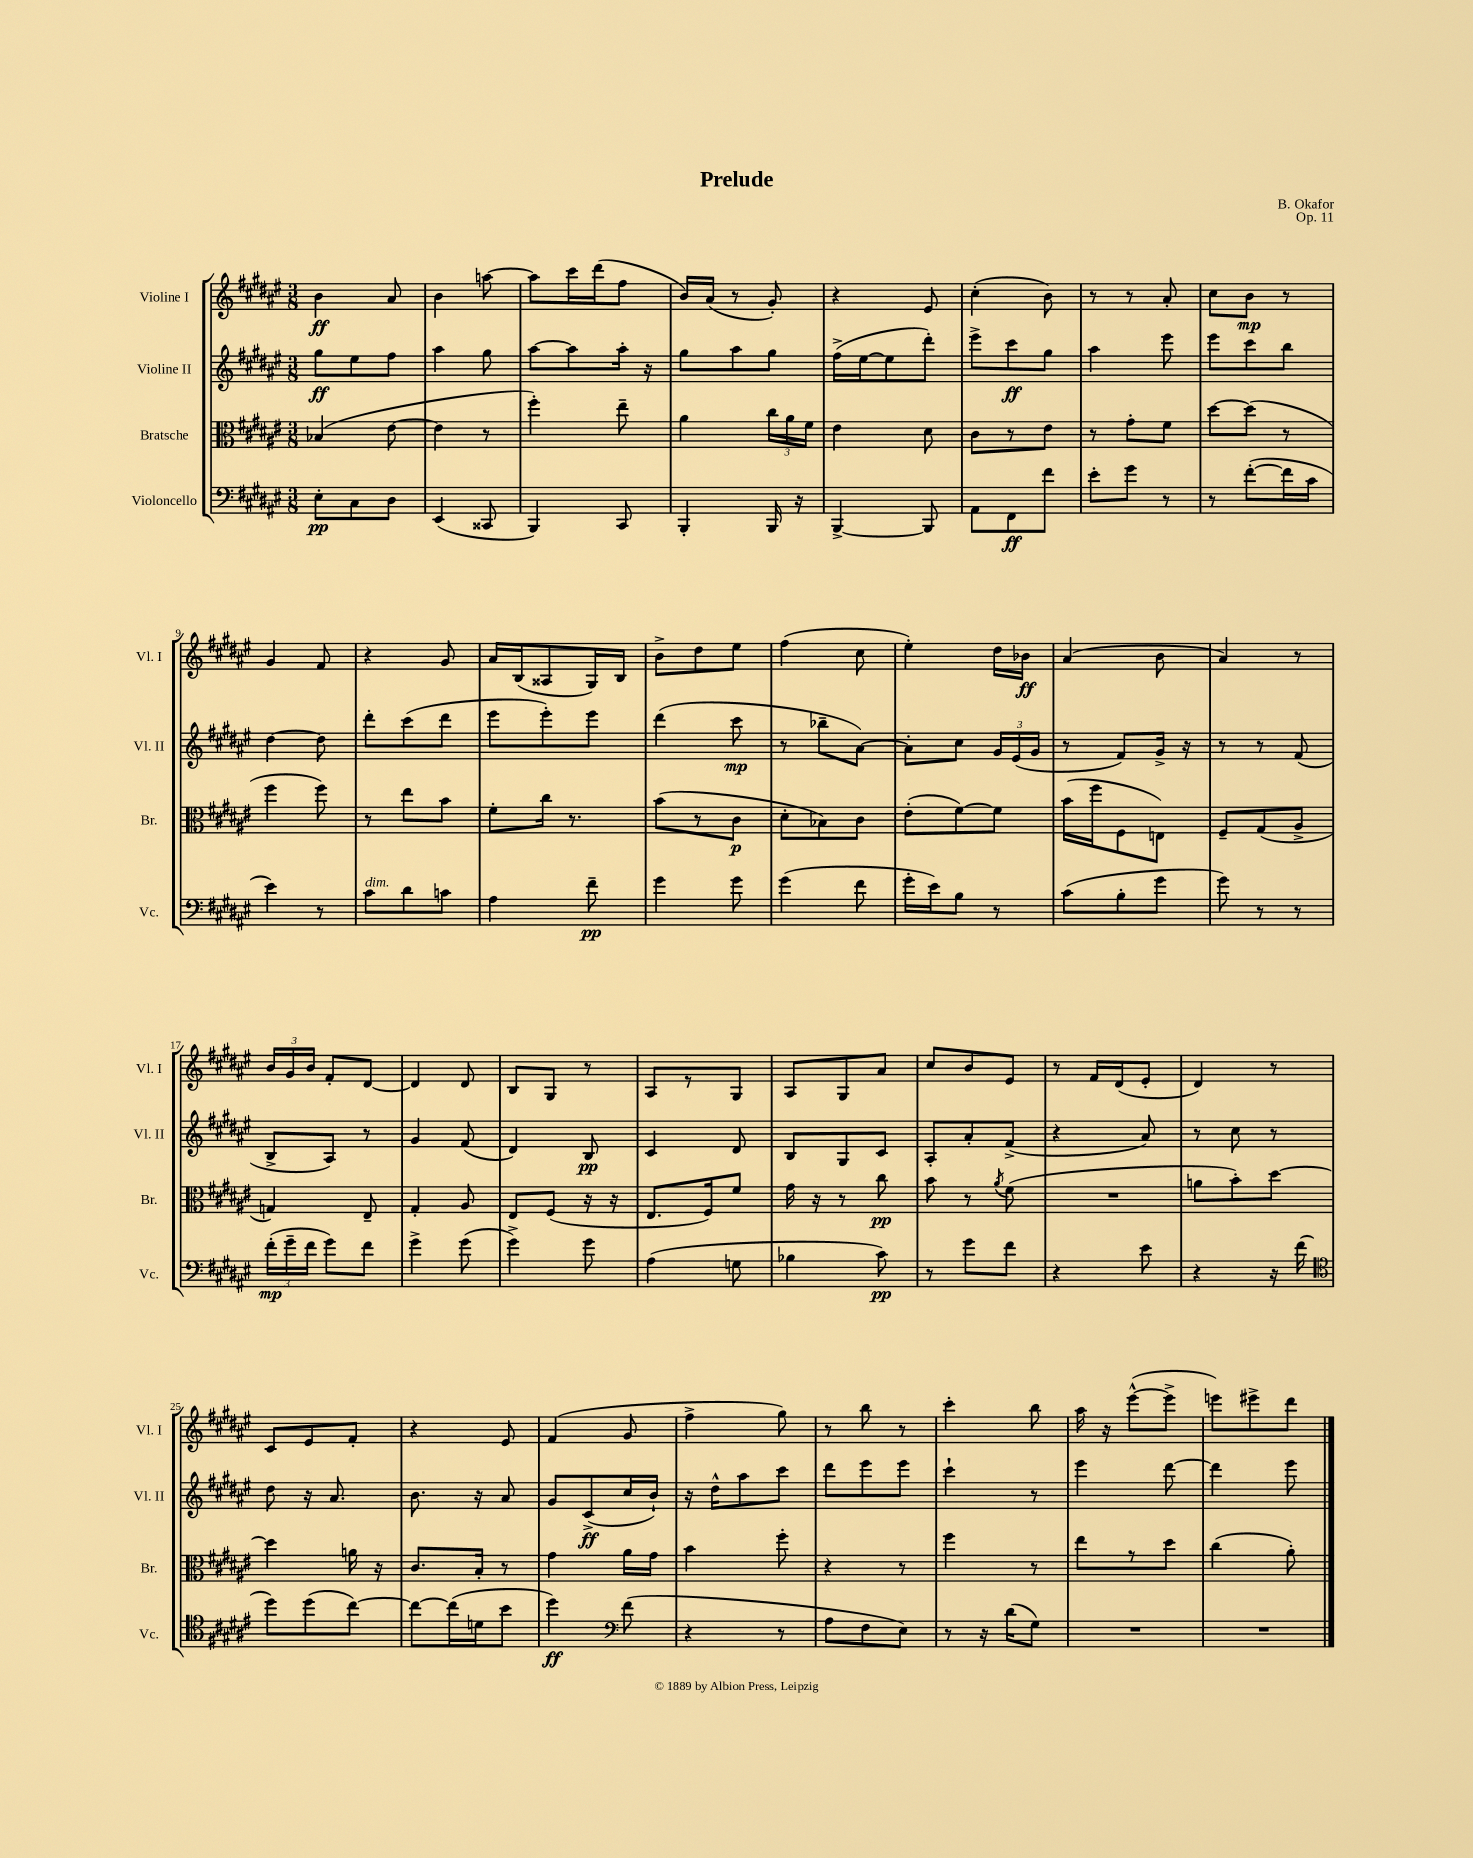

**kern	**kern	**kern	**kern
*staff4	*staff3	*staff2	*staff1
*clefF4	*clefC3	*clefG2	*clefG2
*k[f#c#g#d#a#e#]	*k[f#c#g#d#a#e#]	*k[f#c#g#d#a#e#]	*k[f#c#g#d#a#e#]
*M3/8	*M3/8	*M3/8	*M3/8
8E#'	(4B-	8gg#	4b
8C#	.	8ee#	.
8D#	[8e#	8ff#	8a#
=	=	=	=
(4EE#	4e#]	4aa#	4b
8CC##	8r	8gg#	[8aa
=	=	=	=
4BBB)	4ff#')	[8aa#	8aa]
.	.	8aa#]	16ccc#
.	.	.	(16ddd#
8CC#	8ee#~	16aa#'	8ff#
.	.	16r	.
=	=	=	=
4BBB'	4a#	8gg#	16b)
.	.	.	(16a#
.	.	8aa#	8r
16BBB	24cc#	8gg#	8g#')
.	24a#	.	.
16r	.	.	.
.	24f#	.	.
=	=	=	=
[4BBB^	4e#	(16ff#^	4r
.	.	[16ee#	.
.	.	8ee#]	.
8BBB]	8d#	8ddd#')	8e#
=	=	=	=
8AA#	8c#	8eee#^	(4cc#'
8FF#	8r	8ccc#	.
8f#	8e#	8gg#	8b)
=	=	=	=
8e#'	8r	4aa#	8r
8g#	8g#'	.	8r
8r	8f#	8eee#	8a#'
=	=	=	=
8r	[8dd#	8eee#	8cc#
([8f#'	(8dd#]	8ccc#	8b
16f#]	8r	8bb	8r
16c#	.	.	.
=	=	=	=
4e#)	4ff#	[4dd#	4g#
8r	8ff#)	8dd#]	8f#
=	=	=	=
8c#	8r	8ddd#'	4r
8d#	8ee#	(8ccc#	.
8c	8b	8ddd#	8g#
=	=	=	=
4A#	8f#'	8eee#	16a#
.	.	.	(16B
.	16cc#	8eee#')	8A##
.	8.r	.	.
8f#~	.	8eee#	16G#)
.	.	.	16B
=	=	=	=
4g#	(8b	(4ddd#	8b^
.	8r	.	8dd#
8g#	8c#	8ccc#	8ee#
=	=	=	=
(4g#	8d#'	8r	(4ff#
.	8B-)	8bb-~	.
8f#	8c#	[8a#)	8cc#
=	=	=	=
16g#'	(8e#'	8a#']	4ee#')
16e#)	.	.	.
8B	[8f#)	8cc#	.
8r	8f#]	24g#	16dd#
.	.	(24e#	.
.	.	.	16b-
.	.	24g#	.
=	=	=	=
(8c#	(16b	8r	(4a#
.	16ff#	.	.
8B'	8F#	8f#)	.
8g#	8E)	16g#^	8b
.	.	16r	.
=	=	=	=
8g#)	8F#~	8r	4a#)
8r	(8G#	8r	.
8r	8A#^	(8f#	8r
=	=	=	=
(24f#'	4G)	8B^	24b
24g#~	.	.	24g#
24f#	.	.	24b
8g#)	.	8A#)	8f#'
8f#	8E#~	8r	[8d#
=	=	=	=
4g#^	4G#'	4g#	4d#]
(8g#	8A#	(8f#	8d#
=	=	=	=
4g#^)	8E#	4d#)	8B
.	(8F#	.	8G#
8g#	16r	8B	8r
.	16r	.	.
=	=	=	=
(4A#	8.E#	4c#	8A#
.	.	.	8r
.	16F#)	.	.
8G	8f#	8d#	8G#
=	=	=	=
4B-	16g#	8B	8A#
.	16r	.	.
.	8r	8G#	8G#
8c#)	8cc#	8c#	8a#
=	=	=	=
8r	8b	8A#'	8cc#
8g#	8r	8a#'	8b
.	8qa#	.	.
8f#	(8f#	(8f#^	8e#
=	=	=	=
4r	4.r	4r	8r
.	.	.	16f#
.	.	.	(16d#
8e#	.	8a#)	8e#'
=	=	=	=
4r	8a	8r	4d#)
.	8b')	8cc#	.
16r	[8dd#	8r	8r
(16f#	.	.	.
=	=	=	=
*clefC4	*	*	*
8dd#)	4dd#]	8dd#	8c#
(8dd#	.	16r	8e#
.	.	8.a#	.
[8cc#)	16a	.	8f#'
.	16r	.	.
=	=	=	=
8cc#_	8.c#	8.b	4r
(16cc#]	.	.	.
16d	16B'	16r	.
8b	8r	8a#	8e#
=	=	=	=
4dd#)	4g#	8g#	(4f#
.	.	(8c#^	.
*clefF4	*	*	*
(8f#	16a#	16cc#	8g#
.	16g#	16b`)	.
=	=	=	=
4r	4b	16r	4ff#^
.	.	16dd#^^	.
.	.	8aa#	.
8r	8ff#'	8ccc#	8gg#)
=	=	=	=
8A#	4r	8ddd#	8r
8F#	.	8eee#	8bb
8E#)	8r	8eee#	8r
=	=	=	=
8r	4ff#	4ccc#`	4ccc#'
16r	.	.	.
(16d#	.	.	.
8G#)	8r	8r	8bb
=	=	=	=
4.r	8ee#	4eee#	16aa#
.	.	.	16r
.	8r	.	([8eee#^^
.	8dd#	[8ddd#	8eee#^]
=	=	=	=
4.r	(4cc#	4ddd#]	8eee)
.	.	.	8eee#^
.	8a#')	8eee#	8ddd#
==	==	==	==
*-	*-	*-	*-
